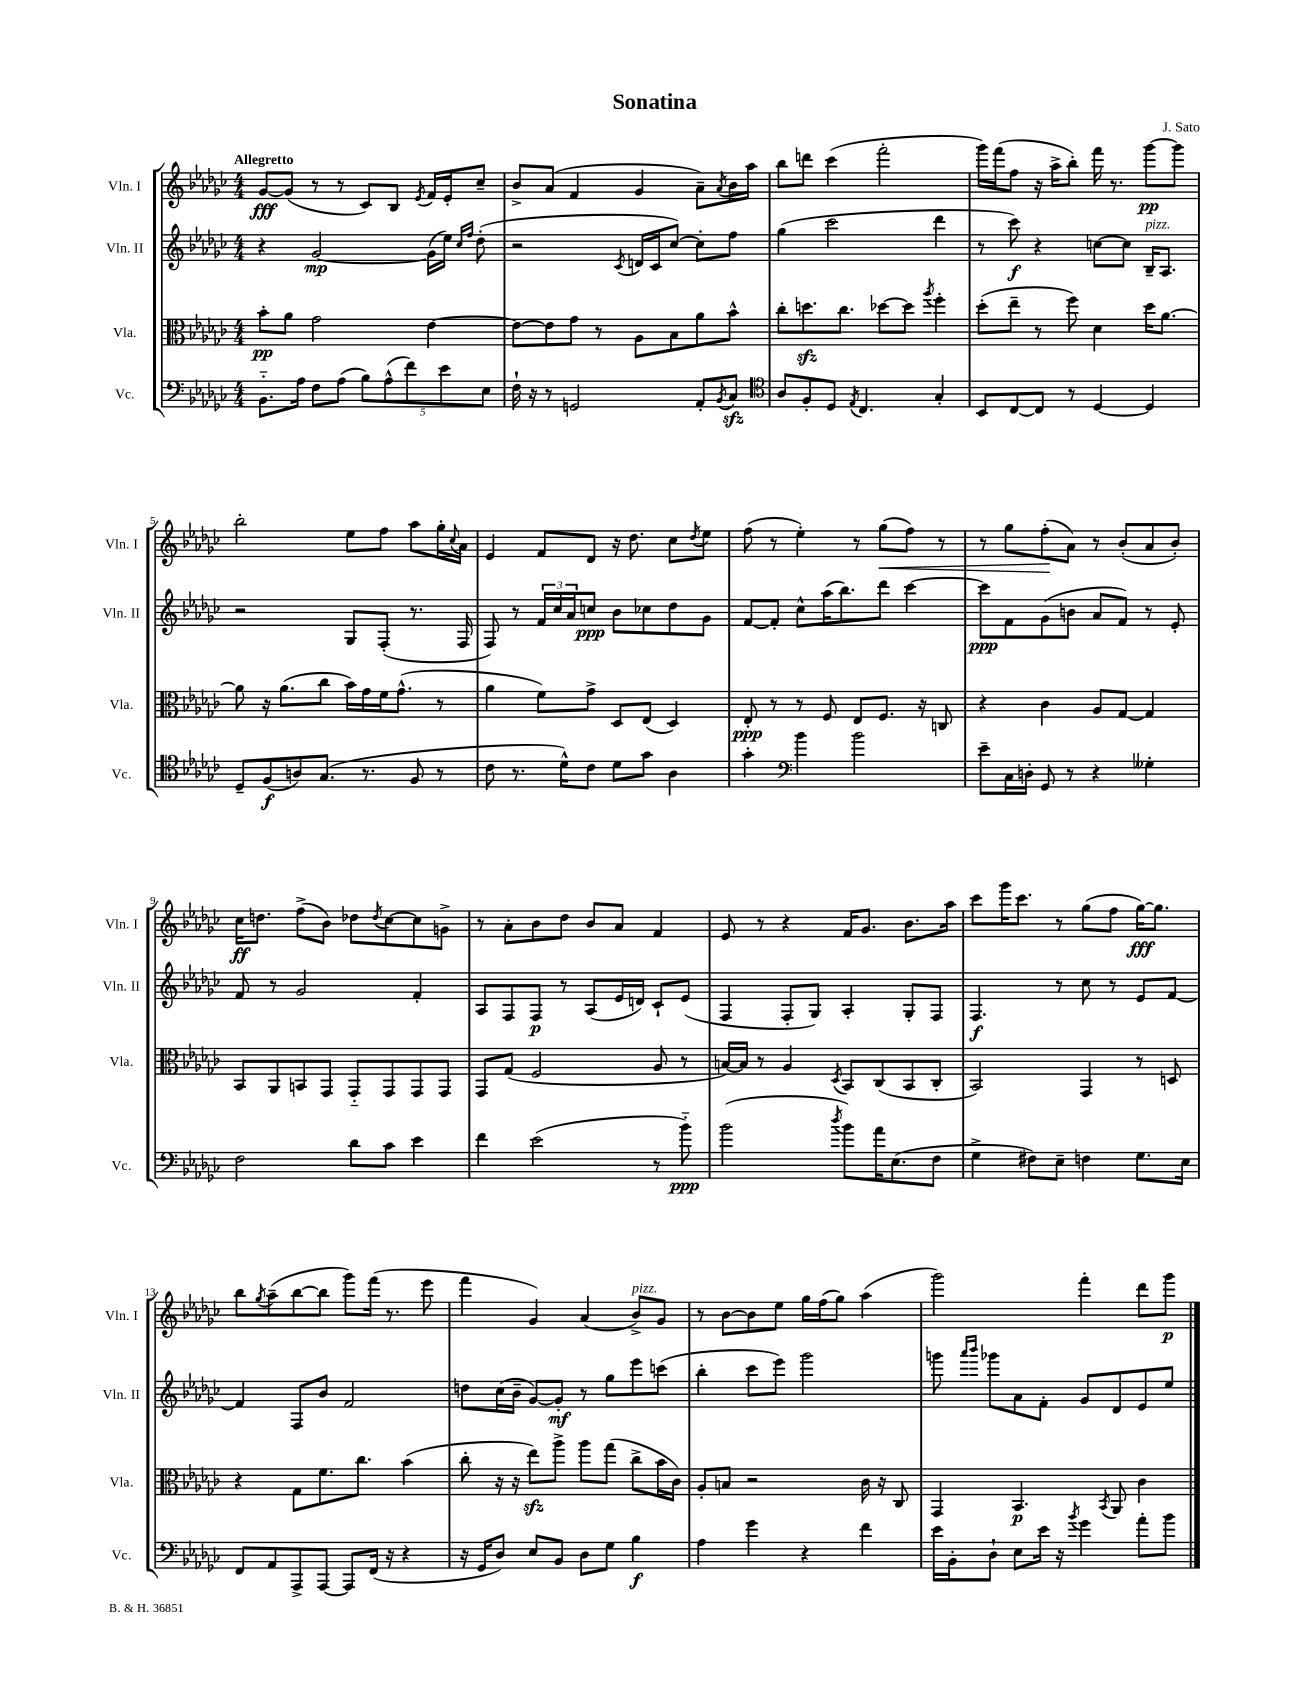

**kern	**kern	**kern	**kern
*staff4	*staff3	*staff2	*staff1
*clefF4	*clefC3	*clefG2	*clefG2
*k[b-e-a-d-g-c-]	*k[b-e-a-d-g-c-]	*k[b-e-a-d-g-c-]	*k[b-e-a-d-g-c-]
*M4/4	*M4/4	*M4/4	*M4/4
8.BB-'~	8b-'	4r	[8g-
.	8a-	.	(8g-]
16A-	.	.	.
8F	2g-	[2g-	8r
(8A-	.	.	8r
10B-)	.	.	8c-)
(10A-^^	.	.	.
.	.	.	8B-
10f)	.	.	.
.	.	.	8qe-
.	[4e-	(16g-]	16f
10e-	.	.	.
.	.	16ee-)	16e-'
.	.	16qqcc-	.
.	.	16qqff	.
.	.	(8dd-'	8cc-~
10E-	.	.	.
=	=	=	=
16F`	8e-_	2r	8b-^
16r	.	.	.
8r	8e-]	.	(8a-
2GG	8g-	.	4f
.	8r	.	.
.	.	8qc-	.
.	8A-	16d	4g-
.	.	16c-	.
.	8B-	[8cc-)	.
8AA-'	8a-	8cc-']	8a-~)
8qBB-	.	.	8qa-
8C-	8b-^^	8ff	16b-
.	.	.	16aa-
=	=	=	=
*clefC4	*	*	*
8A-	8cc-'	(4gg-	8bb-
8F'	8.dd	.	8ddd
8D-	.	2ccc-	(4ccc-
.	8.cc-	.	.
8qE-	.	.	.
4.C-	.	.	.
.	[8dd-	.	2fff'
.	8dd-]	.	.
.	8qaa-	.	.
4G-'	4ff'	4ddd-	.
=	=	=	=
8BB-	(8dd-'	8r	16ggg-)
.	.	.	(16fff
[8C-	8ee-~	8ccc-)	8ff
8C-]	8r	4r	16r
.	.	.	16aa-^
8r	8ff)	.	8bb-')
[4D-	4d-	[8cc	16fff
.	.	.	8.r
.	.	8cc]	.
4D-]	16dd-	16B-~	[8ggg-
.	[8.a-	8.A-	.
.	.	.	8ggg-]
=	=	=	=
8D-~	8a-]	2r	2bb-'
(8F	16r	.	.
.	(8.a-	.	.
8A)	.	.	.
(8.G-	8cc-	.	.
.	16b-)	8G-	8ee-
8.r	16g-	.	.
.	16f	(8F'	8ff
.	(8.g-^^	.	.
8F	.	8.r	8aa-
8r	8r	.	16gg-'
.	.	.	8qqcc-
.	.	16F	16a-
=	=	=	=
8c-	4a-	8F)	4e-
8.r	.	8r	.
.	8f)	24f	8f
.	.	24cc-	.
16d-^^)	.	.	.
.	.	24a-	.
8c-	8g-^	8cc	8d-
8d-	8D-	8b-	16r
.	.	.	8.dd-
8g-	(8E-	8cc-	.
4A-	4D-)	8dd-	8cc-
.	.	.	8qdd-
.	.	8g-	8ee-
=	=	=	=
4g-'	8E-'	[8f	(8ff
.	8r	8f']	8r
*clefF4	*	*	*
4b-	8r	8cc-^^	4ee-')
.	8F	(16aa-	.
.	.	8.bb-)	.
2b-	8E-	.	8r
.	8.F	8ddd-	(8gg-
.	.	[4ccc-	8ff)
.	16r	.	.
.	8C	.	8r
=	=	=	=
8e-~	4r	8ccc-]	8r
16C-	.	8f	8gg-
16D'	.	.	.
8GG-	4c-	(8g-	(8ff'
8r	.	8b	8a-)
4r	8A-	8a-	8r
.	[8G-	8f)	(8b-'
4G--'	4G-]	8r	8a-
.	.	8e-'	8b-')
=	=	=	=
2F	8BB-	8f	16cc-
.	.	.	8.dd
.	8AA-	8r	.
.	8BB	2g-	(8ff^
.	8GG-	.	8b-)
8d-	8GG-'~	.	8dd-
.	.	.	8qdd-
8c-	8GG-	.	[8cc-
4e-	8GG-	4f'	8cc-]
.	8GG-	.	8g^
=	=	=	=
4f	8GG-	8A-	8r
.	(8G-	8F	8a-'
(2e-	2F	8F	8b-
.	.	8r	8dd-
.	.	(8A-	8b-
.	.	16e-	8a-
.	.	16d)	.
8r	8A-	8c-`	4f
8b-'~)	8r	(8e-	.
=	=	=	=
(2b-	[16B)	4F	8e-
.	16B]	.	.
.	8r	.	8r
.	4A-	8F'	4r
.	.	8G-)	.
8qdd-	8qD-	.	.
8b-)	8BB-	4A-'	16f
.	.	.	8.g-
16a-	(8C-	.	.
(8.E-	.	.	.
.	8BB-	8G-'	8.b-
8F	8C-'	8F	.
.	.	.	16aa-
=	=	=	=
4G-^	2BB-)	4.F	8ccc-
.	.	.	16ggg-
.	.	.	8.ccc-
8F#)	.	.	.
8E-~	.	8r	8r
4F	4GG-	8cc-	(8gg-
.	.	8r	8ff
8.G-	8r	8e-	[16gg-)
.	.	.	8.gg-]
.	8D	[8f	.
16E-	.	.	.
=	=	=	=
8FF	4r	4f]	8bb-
.	.	.	8qgg-
8AA-	.	.	(8aa-~
8AAA-^	8G-	8F	[8bb-
[8AAA-	8.f	8b-	8bb-]
8AAA-]	.	2f	8ggg-)
.	8.cc-	.	.
(16FF	.	.	(16fff
16r	.	.	8.r
4r	(4b-	.	.
.	.	.	8eee-
=	=	=	=
16r	8cc-'	8dd	4fff
16GG-	.	.	.
8D-)	16r	(16cc-	.
.	16r	16b-~	.
8E-	8ee-)	[8g-)	4g-)
8BB-	8aa-^	8g-']	.
8D-	8aa-	8r	(4a-
8G-	(8gg-	8gg-	.
4B-	8cc-^	8eee-	8b-^)
.	16b-	(8ccc	8g-
.	16c-)	.	.
=	=	=	=
4A-	8A-'	4bb-'	8r
.	8B	.	[8b-
4g-	2r	8ccc-	8b-]
.	.	8eee-)	8ee-
4r	.	2ggg-	16gg-
.	.	.	(16ff
.	.	.	8gg-)
4f	16c-	.	(4aa-
.	16r	.	.
.	8C-	.	.
=	=	=	=
16e-	4GG-	8ggg	2ggg-)
16BB-'	.	.	.
.	.	16qqaaa-	.
.	.	16qqbbb-	.
8D-`	.	8ggg-	.
8E-	4.BB-	8a-	.
16e-	.	8f'	.
16r	.	.	.
8qb-	.	.	.
4g-	.	8g-	4fff'
.	8qBB-	.	.
.	8AA-	8d-	.
8a-'	4c-	8e-	8ddd-
8b-	.	8ee-	8ggg-
==	==	==	==
*-	*-	*-	*-
